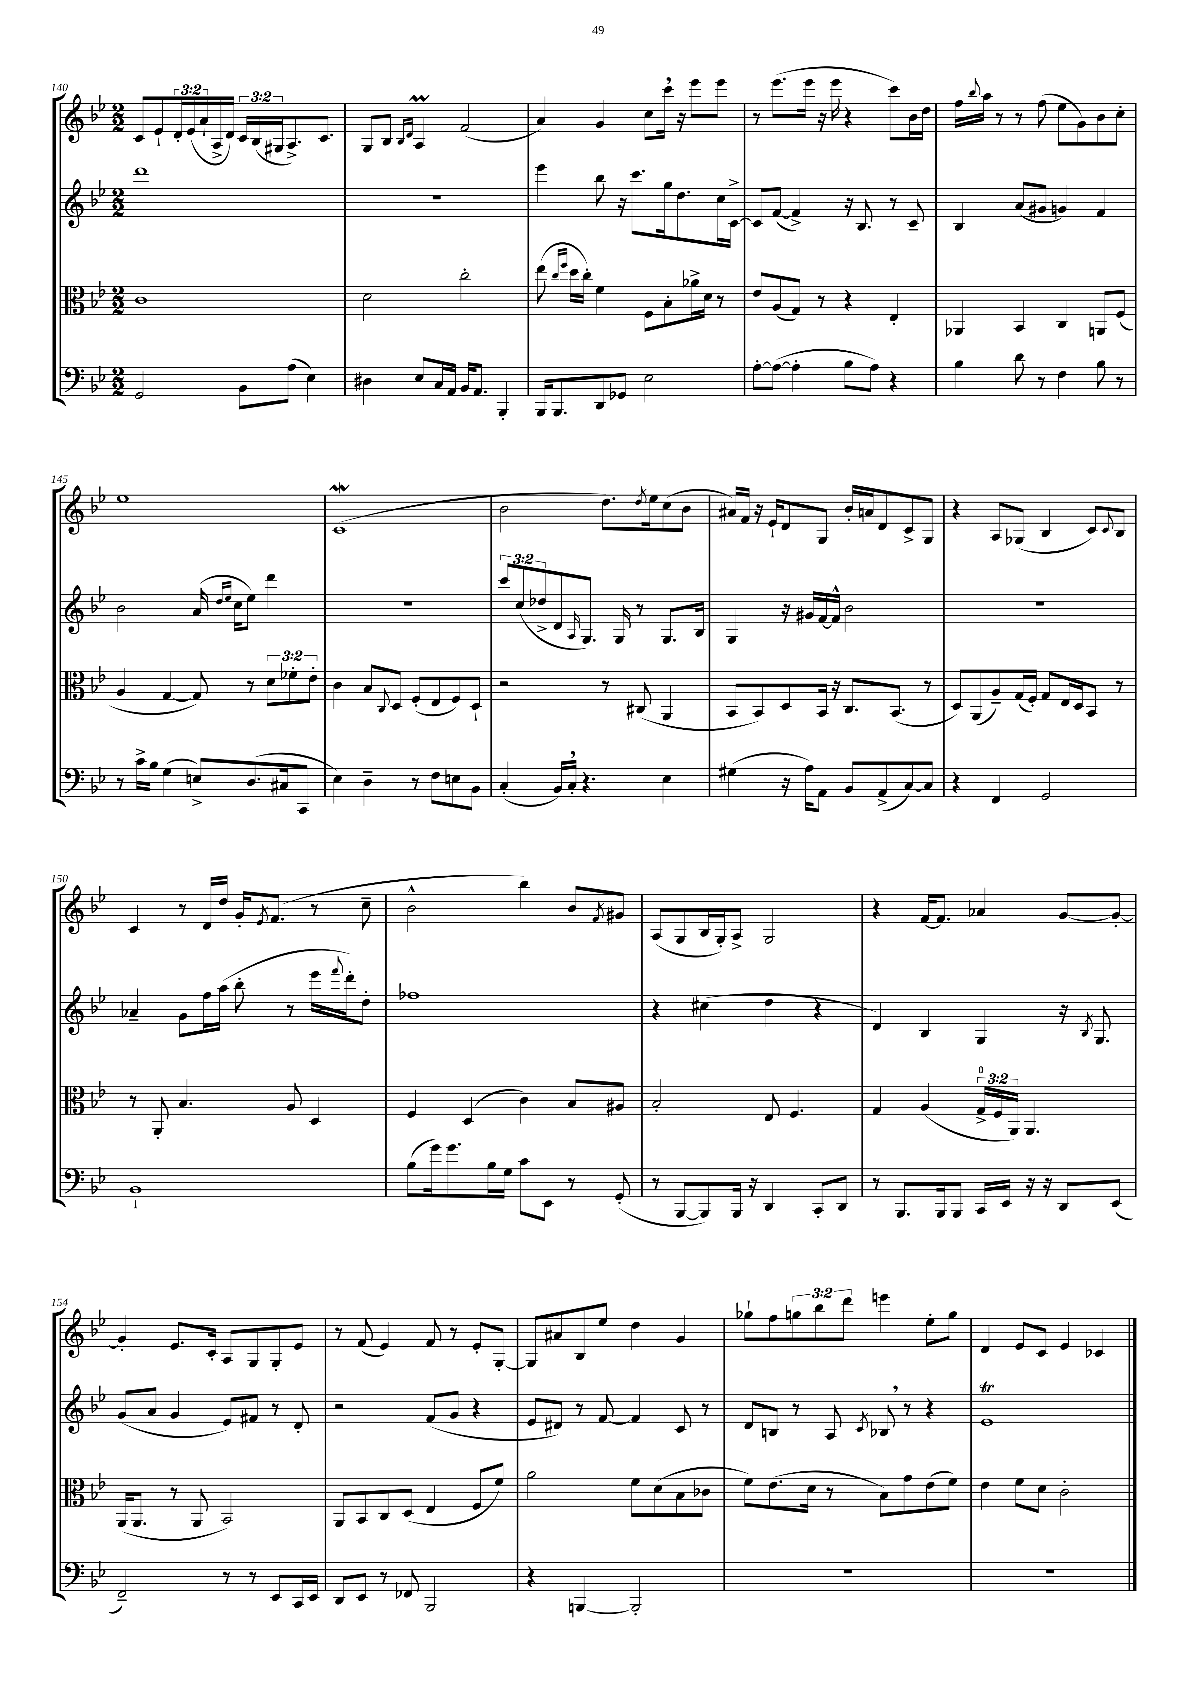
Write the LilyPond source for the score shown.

<<
\new StaffGroup <<
\new Staff = "s0" {
    \clef treble \key bes \major \numericTimeSignature \time 2/2 \override Staff.TupletNumber.text = #tuplet-number::calc-fraction-text
    c'8 ees'8-! \tuplet 3/2 { d'16-. ees'16( a'16-! } a16-> d'16) \tuplet 3/2 { c'16 bes16( gis16 } a8.->) c'8. |
    g8 bes8 \grace { bes16 d'16 } a4\prall f'2( |
    a'4) g'4 c''8 c'''16 \breathe r16 ees'''8 ees'''8 |
    r8 ees'''8.( ees'''16 r16 ees'''16 r4 c'''8) bes'16 d''16 |
    f''16 \appoggiatura { bes''8 } a''16 r8 r8 f''8( ees''8 g'8) bes'8 c''8-. |
    ees''1 |
    c'1\mordent( |
    bes'2 d''8.) \acciaccatura { d''8 } ees''16 c''8( bes'8 |
    ais'16) f'16 r16 ees'16-! d'8 g8 bes'16-. a'16 d'8 c'8-> g8 |
    r4 a8 ges8( bes4 c'8) \appoggiatura { c'8 } bes8 |
    c'4 r8 d'16 d''16 g'16-. \acciaccatura { ees'8 } f'8.( r8 c''8-- |
    bes'2-^ bes''4) bes'8 \acciaccatura { f'8 } gis'8 |
    a8( g8 bes16 g16-.) a8-> g2 |
    r4 f'16~ f'8. aes'4 g'8~ g'8~-. |
    g'4-. ees'8. c'16-. a8 g8 g8-. ees'8 |
    r8 f'8( ees'4) f'8 r8 ees'8-. g8~-. |
    g8 ais'8 bes8 ees''8 d''4 g'4 |
    ges''8-! f''8 \tuplet 3/2 { g''8 bes''8 d'''8 } e'''4 ees''8-. g''8 |
    d'4 ees'8 c'8 ees'4 ces'4 \bar "|." |
}
\new Staff = "s1" {
    \clef treble \key bes \major \numericTimeSignature \time 2/2 \override Staff.TupletNumber.text = #tuplet-number::calc-fraction-text
    d'''1 |
    r1 |
    ees'''4 bes''8 r16 c'''8. g''16 d''8. c''16 c'16~-> |
    c'8 f'8~( f'4->) r16 bes8. r8 c'8-- |
    bes4 a'8( gis'8 g'4) f'4 |
    bes'2 a'16( \grace { d''16 ees''16 } c''16 ees''8) d'''4 |
    R1 |
    \tuplet 3/2 { c'''8 c''8( des''8-> } d'8 \grace { a16 } g8.) g16 r8 g8. bes16 |
    g4 r16 gis'16 f'16~ f'16-^ bes'2 |
    r1 |
    aes'4-- g'8 f''16 a''16( bes''8-. r8 ees'''16 \appoggiatura { f'''8 } d'''16-.) d''8-. |
    fes''1 |
    r4 cis''4( d''4 r4 |
    d'4) bes4 g4 r16 \acciaccatura { bes8 } g8. |
    g'8( a'8 g'4 ees'8) fis'8 r8 d'8-. |
    r2 f'8( g'8 r4 |
    ees'8 dis'8) r8 f'8~ f'4 c'8 r8 |
    d'8 b8 r8 a8 \acciaccatura { c'8 } bes8 \breathe r8 r4 |
    ees'1\trill \bar "|." |
}
\new Staff = "s2" {
    \clef alto \key bes \major \numericTimeSignature \time 2/2 \override Staff.TupletNumber.text = #tuplet-number::calc-fraction-text
    c'1 |
    d'2 c''2-. |
    ees''8( \grace { c''16 f''16 } d''16 c''16-.) f'4 f8 bes8-. aes'16-> d'16 r8 |
    ees'8 a8( g8) r8 r4 ees4-. |
    aes,4 bes,4 c4 a,8 f8( |
    a4 g4~ g8) r8 \tuplet 3/2 { d'8 fes'8-. ees'8-. } |
    c'4 bes8 \appoggiatura { c8 } d8 f8-.( ees8 f8) d8-! |
    r2 r8 cis8( a,4 |
    bes,8 bes,8) d8 bes,16 r16 c8. bes,8.( r8 |
    d8) a,8( a8--) g16( f16-.) g8 ees16 d16 bes,8 r8 |
    r8 a,8-. bes4. a8 d4 |
    f4 d4( c'4) bes8 ais8 |
    bes2-. ees8 f4. |
    g4 a4( \tuplet 3/2 { g16-0-> f16 a,16) } a,4. |
    a,16( a,8. r8 a,8 bes,2) |
    a,8 bes,8 c8 d8( ees4 f8 f'8) |
    a'2 f'8 d'8( bes8 ces'8 |
    f'8) ees'8.( d'16 r8 bes8) g'8 ees'8( f'8) |
    ees'4 f'8 d'8 c'2-. \bar "|." |
}
\new Staff = "s3" {
    \clef bass \key bes \major \numericTimeSignature \time 2/2
    g,2 bes,8 a8( ees4) |
    dis4 ees8 c16 a,16 bes,16 a,8. bes,,4-. |
    bes,,16 bes,,8. d,8 ges,8 ees2 |
    a8~-. a8~( a4-. bes8 a8) r4 |
    bes4 d'8 r8 f4 bes8 r8 |
    r8 c'16-> bes16 g4( e8->) d8.( cis16 c,8 |
    ees4) d4-- r8 f8 e8 bes,8 |
    c4-.( bes,16) c16-. \breathe r4. ees4 |
    gis4( r16 a16) a,8 bes,8 a,8->( c8~) c8 |
    r4 f,4 g,2 |
    bes,1-! |
    bes8( g'16) g'8. bes16 g16 c'8 ees,8 r8 g,8-.( |
    r8 bes,,8~ bes,,8) bes,,16 r16 d,4 c,8-. d,8 |
    r8 bes,,8. bes,,16 bes,,8 c,16 ees,16 r16 r16 d,8 ees,8( |
    f,2--) r8 r8 ees,8 c,16 ees,16 |
    d,8 ees,8 r8 fes,8 bes,,2 |
    r4 b,,4~ b,,2-. |
    R1 |
    R1 \bar "|." |
}
>>
>>
\layout { \context { \Score currentBarNumber = #140 } }
